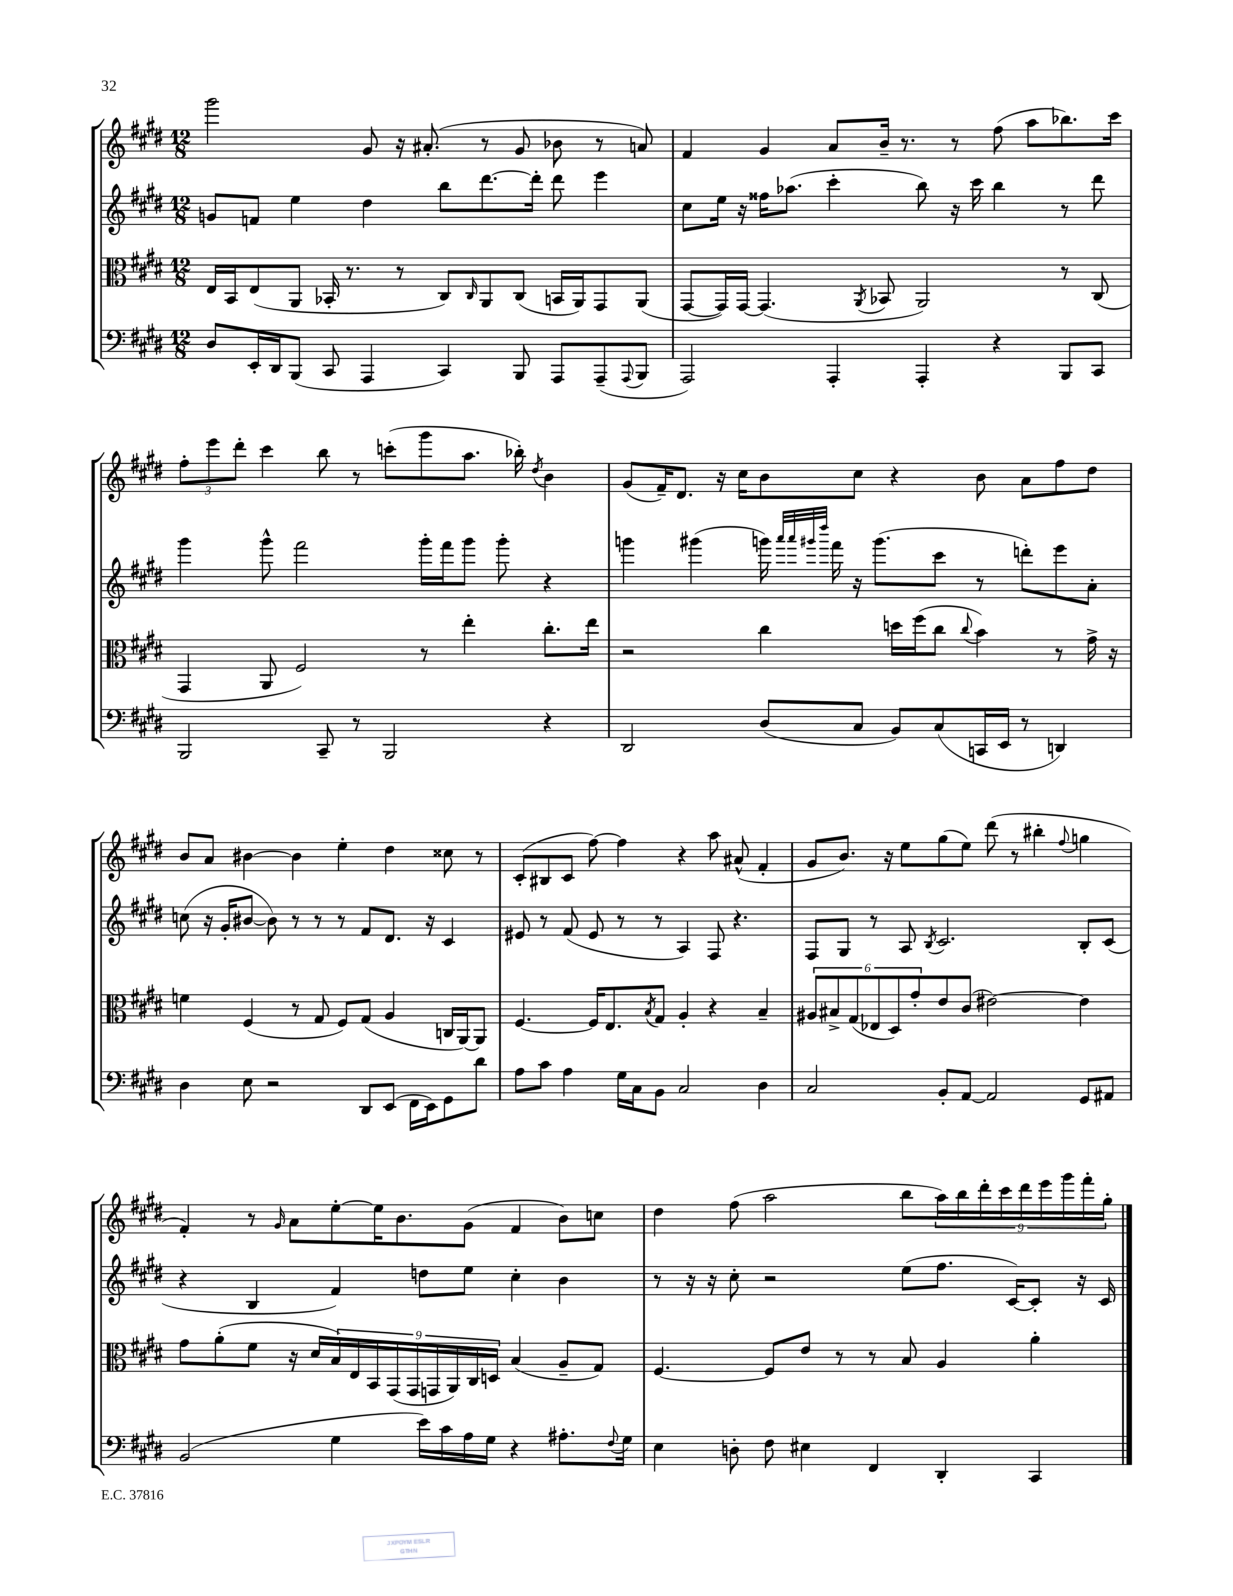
<<
\new StaffGroup <<
\new Staff = "s0" {
    \clef treble \key e \major \numericTimeSignature \time 12/8
    gis'''2 gis'8 r16 ais'8.-.( r8 gis'8 bes'8 r8 a'8) |
    fis'4 gis'4 a'8 b'16-- r8. r8 fis''8( a''8 bes''8.) cis'''16 |
    \tuplet 3/2 { fis''8-. e'''8 dis'''8-. } cis'''4 b''8 r8 c'''8-.( gis'''8 a''8. bes''16-.) \acciaccatura { dis''8 } b'4 |
    gis'8( fis'16--) dis'8. r16 cis''16 b'8 cis''8 r4 b'8 a'8 fis''8 dis''8 |
    b'8 a'8 bis'4~ bis'4 e''4-. dis''4 cisis''8 r8 |
    cis'8-.( bis8 cis'8 fis''8~) fis''4 r4 a''8 ais'8-^( fis'4-. |
    gis'8 b'8.) r16 e''8 gis''8( e''8) dis'''8( r8 bis''4-. \appoggiatura { fis''8 } g''4 |
    fis'4-.) r8 \grace { gis'16 } a'8 e''8~-. e''16 b'8. gis'8( fis'4 b'8) c''8 |
    dis''4 fis''8( a''2 b''8 \tuplet 9/8 { a''16) b''16 dis'''16-. cis'''16 dis'''16 e'''16 gis'''16 fis'''16-. gis''16-. } \bar "|." |
}
\new Staff = "s1" {
    \clef treble \key e \major \numericTimeSignature \time 12/8
    g'8 f'8 e''4 dis''4 b''8 dis'''8.~ dis'''16-. dis'''8 e'''4 |
    cis''8 e''16 r16 fisis''16 aes''8.( cis'''4-. b''8) r16 cis'''16 b''4 r8 dis'''8 |
    gis'''4 gis'''8-^ fis'''2 gis'''16-. fis'''16 gis'''8 gis'''8-. r4 |
    g'''4 gis'''4( g'''16) \grace { a'''32 a'''32 gis'''32 dis''''32 } fis'''16 r16 gis'''8.( cis'''8 r8 d'''8-.) e'''8 a'8-. |
    c''8( r16 gis'16-. bis'8~ bis'8) r8 r8 r8 fis'8 dis'8. r16 cis'4 |
    eis'8 r8 fis'8( eis'8 r8 r8 a4) fis8 r4. |
    fis8 gis8 r8 a8 \acciaccatura { b8 } cis'2. b8-. cis'8( |
    r4 b4 fis'4) d''8 e''8 cis''4-. b'4 |
    r8 r16 r16 cis''8-. r2 e''8( fis''8. cis'16~) cis'8-. r16 cis'16 \bar "|." |
}
\new Staff = "s2" {
    \clef alto \key e \major \numericTimeSignature \time 12/8
    e16 b,16 e8( a,8 bes,16-. r8. r8 cis8) \grace { cis16 } a,8 cis8( b,16 a,16) gis,8 a,8( |
    gis,8~ gis,16) gis,16~ gis,4.( \acciaccatura { a,8 } bes,8 a,2) r8 cis8( |
    gis,4 a,8 fis2) r8 e''4-. cis''8.-. e''16 |
    r2 cis''4 d''16 fis''16( cis''8 \appoggiatura { cis''8 } b'4) r8 gis'16-> r16 |
    f'4 fis4( r8 gis8 fis8) gis8( a4 c16 a,16~) a,8 |
    fis4.~ fis16 e8. \acciaccatura { b8 } gis8 a4-. r4 b4-- |
    \tuplet 6/4 { ais8 bis8-> gis8( ees8 dis8) gis'8-. } e'8 cis'8( eis'2~) eis'4 |
    gis'8 a'8-.( fis'8 r16 dis'16 \tuplet 9/8 { b16) e16 b,16 gis,16( gis,16 g,16 a,16) cis16 d16 } b4( a8-- gis8) |
    fis4.~ fis8 e'8 r8 r8 b8 a4 a'4-. \bar "|." |
}
\new Staff = "s3" {
    \clef bass \key e \major \numericTimeSignature \time 12/8
    dis8 e,16-. dis,16 b,,8( cis,8 a,,4 cis,4) b,,8 a,,8 a,,8--( \appoggiatura { a,,8 } b,,8 |
    a,,2) a,,4-. a,,4-. r4 b,,8 cis,8 |
    b,,2 cis,8-- r8 b,,2 r4 |
    dis,2 dis8( cis8 b,8) cis8( c,16 e,16 r8 d,4) |
    dis4 e8 r2 dis,8 e,8( fis,16 e,16) gis,8 dis'8 |
    a8 cis'8 a4 gis16 cis16 b,8 cis2 dis4 |
    cis2 b,8-. a,8~ a,2 gis,8 ais,8 |
    b,2( gis4 e'16) cis'16 a16 gis16 r4 ais8.-. \appoggiatura { fis8 } gis16 |
    e4 d8-. fis8 eis4 fis,4 dis,4-. cis,4 \bar "|." |
}
>>
>>
\layout { \context { \Score \remove "Bar_number_engraver" } }
